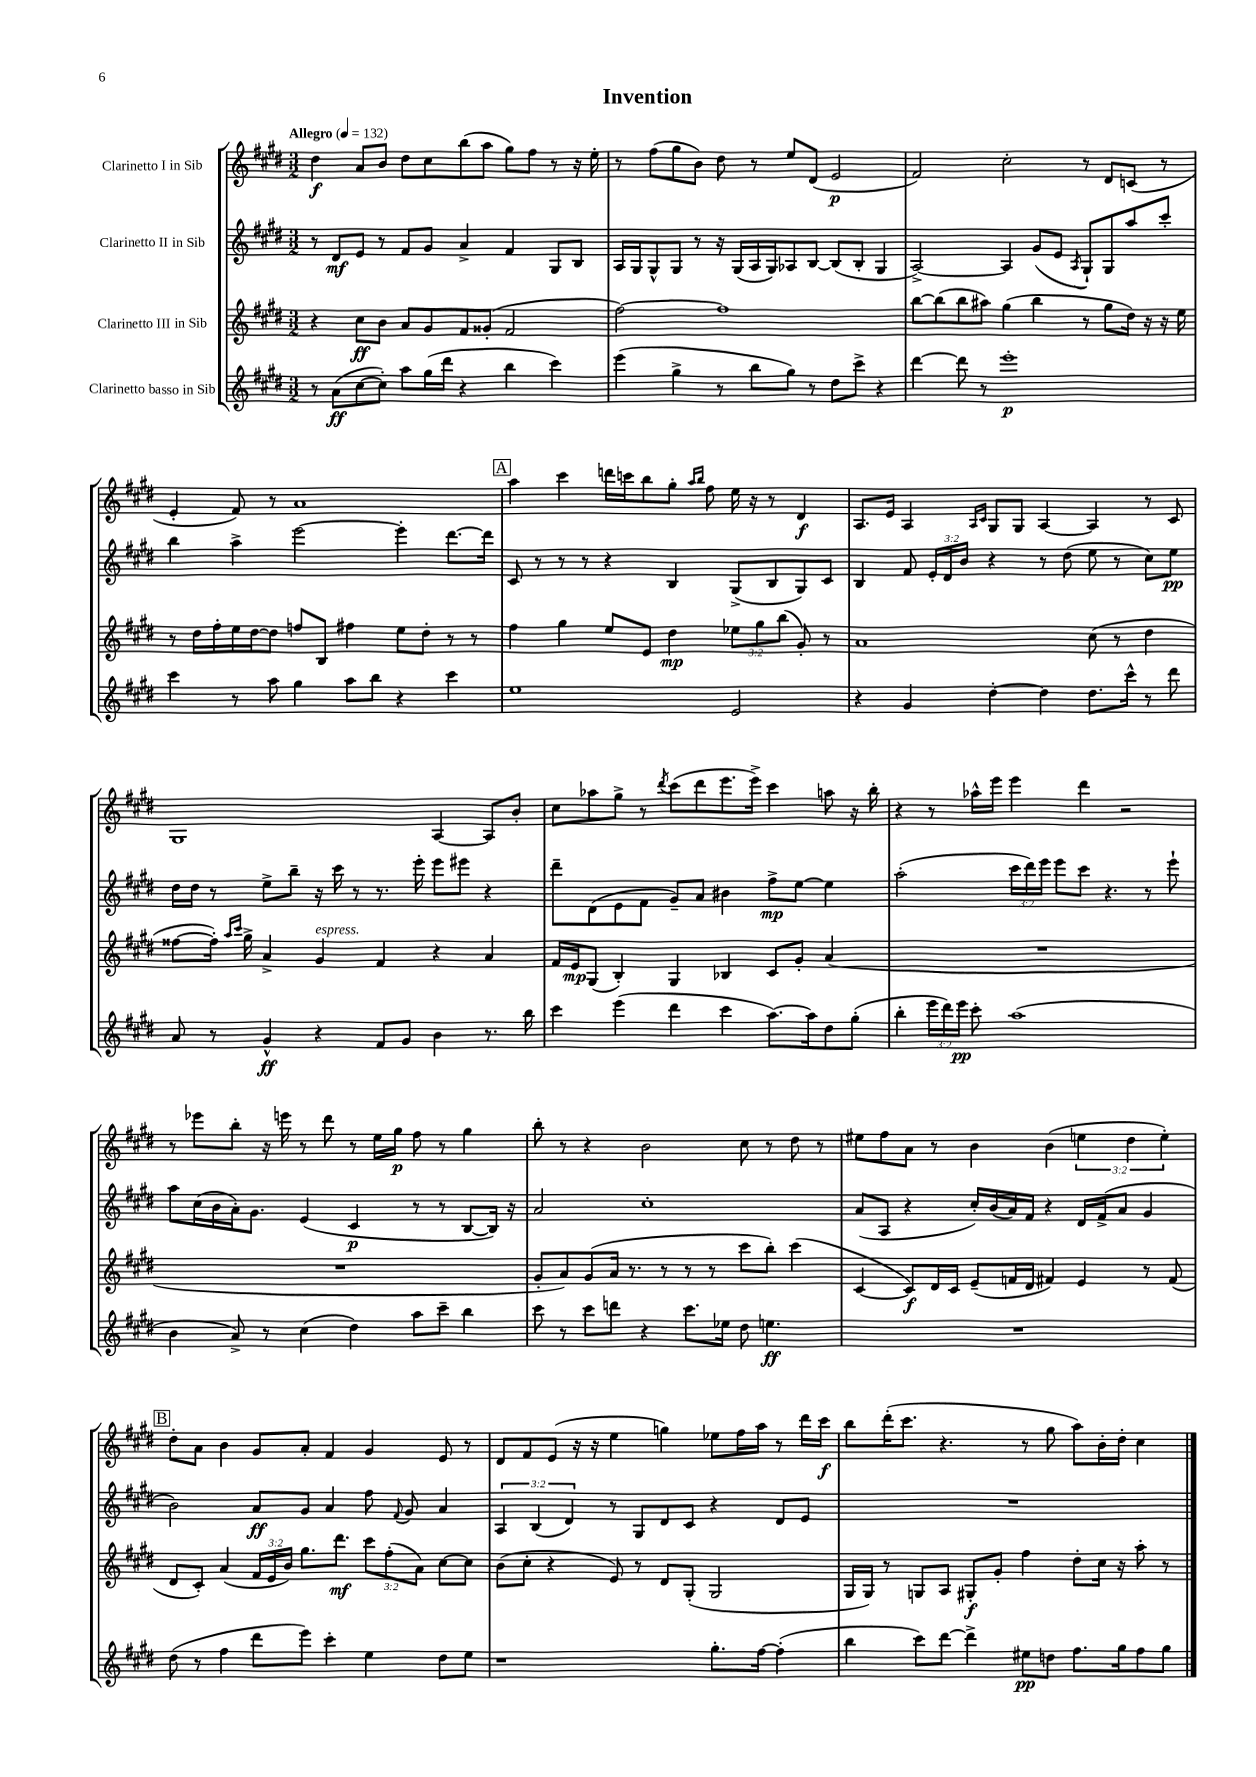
\header { title = "Invention" }
<<
\new StaffGroup <<
\new Staff = "s0" \with { instrumentName = "Clarinetto I in Sib" } {
    \clef treble \key e \major \numericTimeSignature \time 3/2 \override Staff.TupletNumber.text = #tuplet-number::calc-fraction-text \tempo "Allegro" 4 = 132
    \autoBeamOff dis''4\f a'8[ b'8] dis''8[ cis''8 b''8( a''8] gis''8[) fis''8] r8 r16 e''16-. |
    r8 fis''8[( gis''8 b'8]) dis''8 r8 e''8[ dis'8]( e'2\p |
    fis'2) cis''2-. r8 dis'8[ c'8]( r8 |
    e'4-. fis'8) r8 a'1 |
    \mark \markup { \box "A" } a''4 cis'''4 d'''16[ c'''16 b''8 gis''8]-. \grace { a''16[ b''16] } fis''8 e''16 r16 r8 dis'4\f |
    a8.[ e'16] a4 \grace { a16[ cis'16] } gis8[ gis8] a4~ a4 r8 cis'8 |
    gis1 a4~ a8[ b'8]-. |
    cis''8[ aes''8 gis''8]-> r8 \acciaccatura { dis'''8 } cis'''8[( dis'''8 e'''8. e'''16]->) cis'''4 a''8 r16 b''16-. |
    r4 r8 aes''16[-^ e'''16] e'''4 dis'''4 r2 |
    r8 ees'''8[ b''8]-. r16 e'''16 r8 dis'''8 r8 e''16[ gis''16]\p fis''8 r8 gis''4 |
    b''8-. r8 r4 b'2 cis''8 r8 dis''8 r8 |
    eis''8[ fis''8 a'8] r8 b'4 b'4( \tuplet 3/2 { e''4 dis''4 e''4-.) } |
    \mark \markup { \box "B" } dis''8[-. a'8] b'4 gis'8[ a'8]-. fis'4 gis'4 e'8 r8 |
    dis'8[ fis'8 e'8]( r16 r16 e''4 g''4) ees''8[ fis''16 a''16] r8 dis'''16[ cis'''16]\f |
    b''8[ dis'''16-.( cis'''8.] r4. r8 gis''8 a''8[) b'16-. dis''16]-. cis''4 \bar "|." |
}
\new Staff = "s1" \with { instrumentName = "Clarinetto II in Sib" } {
    \clef treble \key e \major \numericTimeSignature \time 3/2 \override Staff.TupletNumber.text = #tuplet-number::calc-fraction-text
    \autoBeamOff r8 dis'8[\mf e'8] r8 fis'8[ gis'8] a'4-> fis'4 gis8[ b8] |
    a16[ gis16 gis8-^ gis8] r8 r16 gis16[( a16 gis16) aes8 b8]~ b8[( b8]-. gis4 |
    a2~->) a4 gis'8[( e'8] \acciaccatura { a8 } gis8[-!) gis8 a''8 cis'''8]-. |
    b''4 a''4-> e'''2~ e'''4-. dis'''8.[~ dis'''16] |
    \mark \markup { \box "A" } cis'8 r8 r8 r8 r4 b4 gis8[->( b8 gis8) cis'8] |
    b4 fis'8 \tuplet 3/2 { e'16[-. dis'16 b'16] } r4 r8 dis''8( e''8 r8 cis''8[) e''8]\pp |
    dis''16[ dis''16] r8 e''8[-> b''8]-- r16 cis'''16 r8 r8. e'''16-. e'''8[ eis'''8] r4 |
    dis'''8[-- dis'8( e'8 fis'8] gis'8[--) a'8] bis'4 fis''8[->\mp e''8]~ e''4 |
    a''2-.( \tuplet 3/2 { cis'''16[ dis'''16) e'''16] } e'''8[ cis'''8] r4. r8 e'''8-! |
    a''8[ cis''16( b'16 a'16-.) gis'8.] e'4( cis'4\p r8 r8 b8[~ b16]) r16 |
    a'2 cis''1-. |
    a'8[( a8] r4 cis''16[-.) b'16( a'16) fis'16] r4 dis'16[ fis'16->( a'8] gis'4 |
    \mark \markup { \box "B" } b'2) a'8[\ff gis'8] a'4 fis''8 \appoggiatura { fis'8 } gis'8 a'4 |
    \tuplet 3/2 { a4 b4( dis'4) } r8 gis8[ dis'8 cis'8] r4 dis'8[ e'8] |
    R1. \bar "|." |
}
\new Staff = "s2" \with { instrumentName = "Clarinetto III in Sib" } {
    \clef treble \key e \major \numericTimeSignature \time 3/2 \override Staff.TupletNumber.text = #tuplet-number::calc-fraction-text
    \autoBeamOff r4 cis''8[\ff b'8] a'8[ gis'8 fis'8 gisis'8]-.( fis'2 |
    fis''2~) fis''1 |
    b''8[~ b''8( b''8 ais''8]) gis''4( b''4 r8 gis''8[ dis''16]) r16 r16 e''16 |
    r8 dis''16[ fis''16-. e''16 dis''16~ dis''8] f''8[ b8] fis''4 e''8[ dis''8]-. r8 r8 |
    \mark \markup { \box "A" } fis''4 gis''4 e''8[ e'8] dis''4\mp \tuplet 3/2 { ees''8[ gis''8 b''8]( } gis'8-.) r8 |
    a'1 cis''8( r8 dis''4 |
    fisis''8[~ fisis''16]-.) \grace { a''16[ cis'''16] } gis''16-> a'4-> gis'4^\markup { \italic "espress." } fis'4 r4 a'4 |
    fis'16[ e'16\mp gis8]( b4-.) gis4 bes4 cis'8[ gis'8]-. a'4( |
    R1. |
    R1. |
    gis'8[-. a'8) gis'8( a'16] r8. r8 r8 r8 cis'''8[ b''8]-.) cis'''4( |
    cis'4~ cis'8[\f) dis'16 cis'16] e'8[--( f'16 dis'16] fis'4) e'4 r8 fis'8( |
    \mark \markup { \box "B" } dis'8[ cis'8]-.) a'4( \tuplet 3/2 { fis'16[ e'16 b'16]) } gis''8.[ dis'''8.]\mf \tuplet 3/2 { cis'''8[ fis''8-.( a'8]) } cis''8[~ cis''8] |
    b'8[( cis''8]-. r4 e'8) r8 dis'8[ gis8]-.( gis2 |
    gis16[ gis16]) r8 g8[ a8] gis8[-.\f gis'8]-. fis''4 dis''8[-. cis''16] r16 a''8-. r8 \bar "|." |
}
\new Staff = "s3" \with { instrumentName = "Clarinetto basso in Sib" } {
    \clef treble \key e \major \numericTimeSignature \time 3/2 \override Staff.TupletNumber.text = #tuplet-number::calc-fraction-text
    \autoBeamOff r8 a'8[\ff( cis''8~ cis''8]-.) a''8[ gis''16( dis'''16] r4 b''4 cis'''4) |
    e'''4( gis''4-> r8 b''8[ gis''8]) r8 dis''8[ cis'''8]-> r4 |
    dis'''4~ dis'''8 r8 e'''1-.\p |
    cis'''4 r8 a''8 gis''4 a''8[ b''8] r4 cis'''4 |
    \mark \markup { \box "A" } e''1 e'2 |
    r4 gis'4 dis''4~-. dis''4 dis''8.[ cis'''16]-^ r8 dis'''8 |
    a'8 r8 gis'4-^\ff r4 fis'8[ gis'8] b'4 r8. b''16 |
    cis'''4 e'''4( dis'''4 cis'''4 a''8.[~) a''16 dis''8 gis''8]-.( |
    b''4-. \tuplet 3/2 { e'''16[ dis'''16) e'''16]\pp } cis'''8-. a''1( |
    b'4 a'8->) r8 cis''4( dis''4) a''8[ cis'''8]-- b''4 |
    cis'''8 r8 cis'''8[ d'''8] r4 cis'''8.[ ees''16] dis''8 e''4.\ff |
    R1. |
    \mark \markup { \box "B" } dis''8( r8 fis''4 dis'''8[ e'''8]) cis'''4-. e''4 dis''8[ e''8] |
    r1 gis''8.[-. fis''16]~ fis''4-.( |
    b''4 cis'''8[) dis'''8]~ dis'''4-> eis''8[\pp d''8] fis''8.[ gis''16 fis''8 gis''8] \bar "|." |
}
>>
>>
\layout { \context { \Score \remove "Bar_number_engraver" } }
